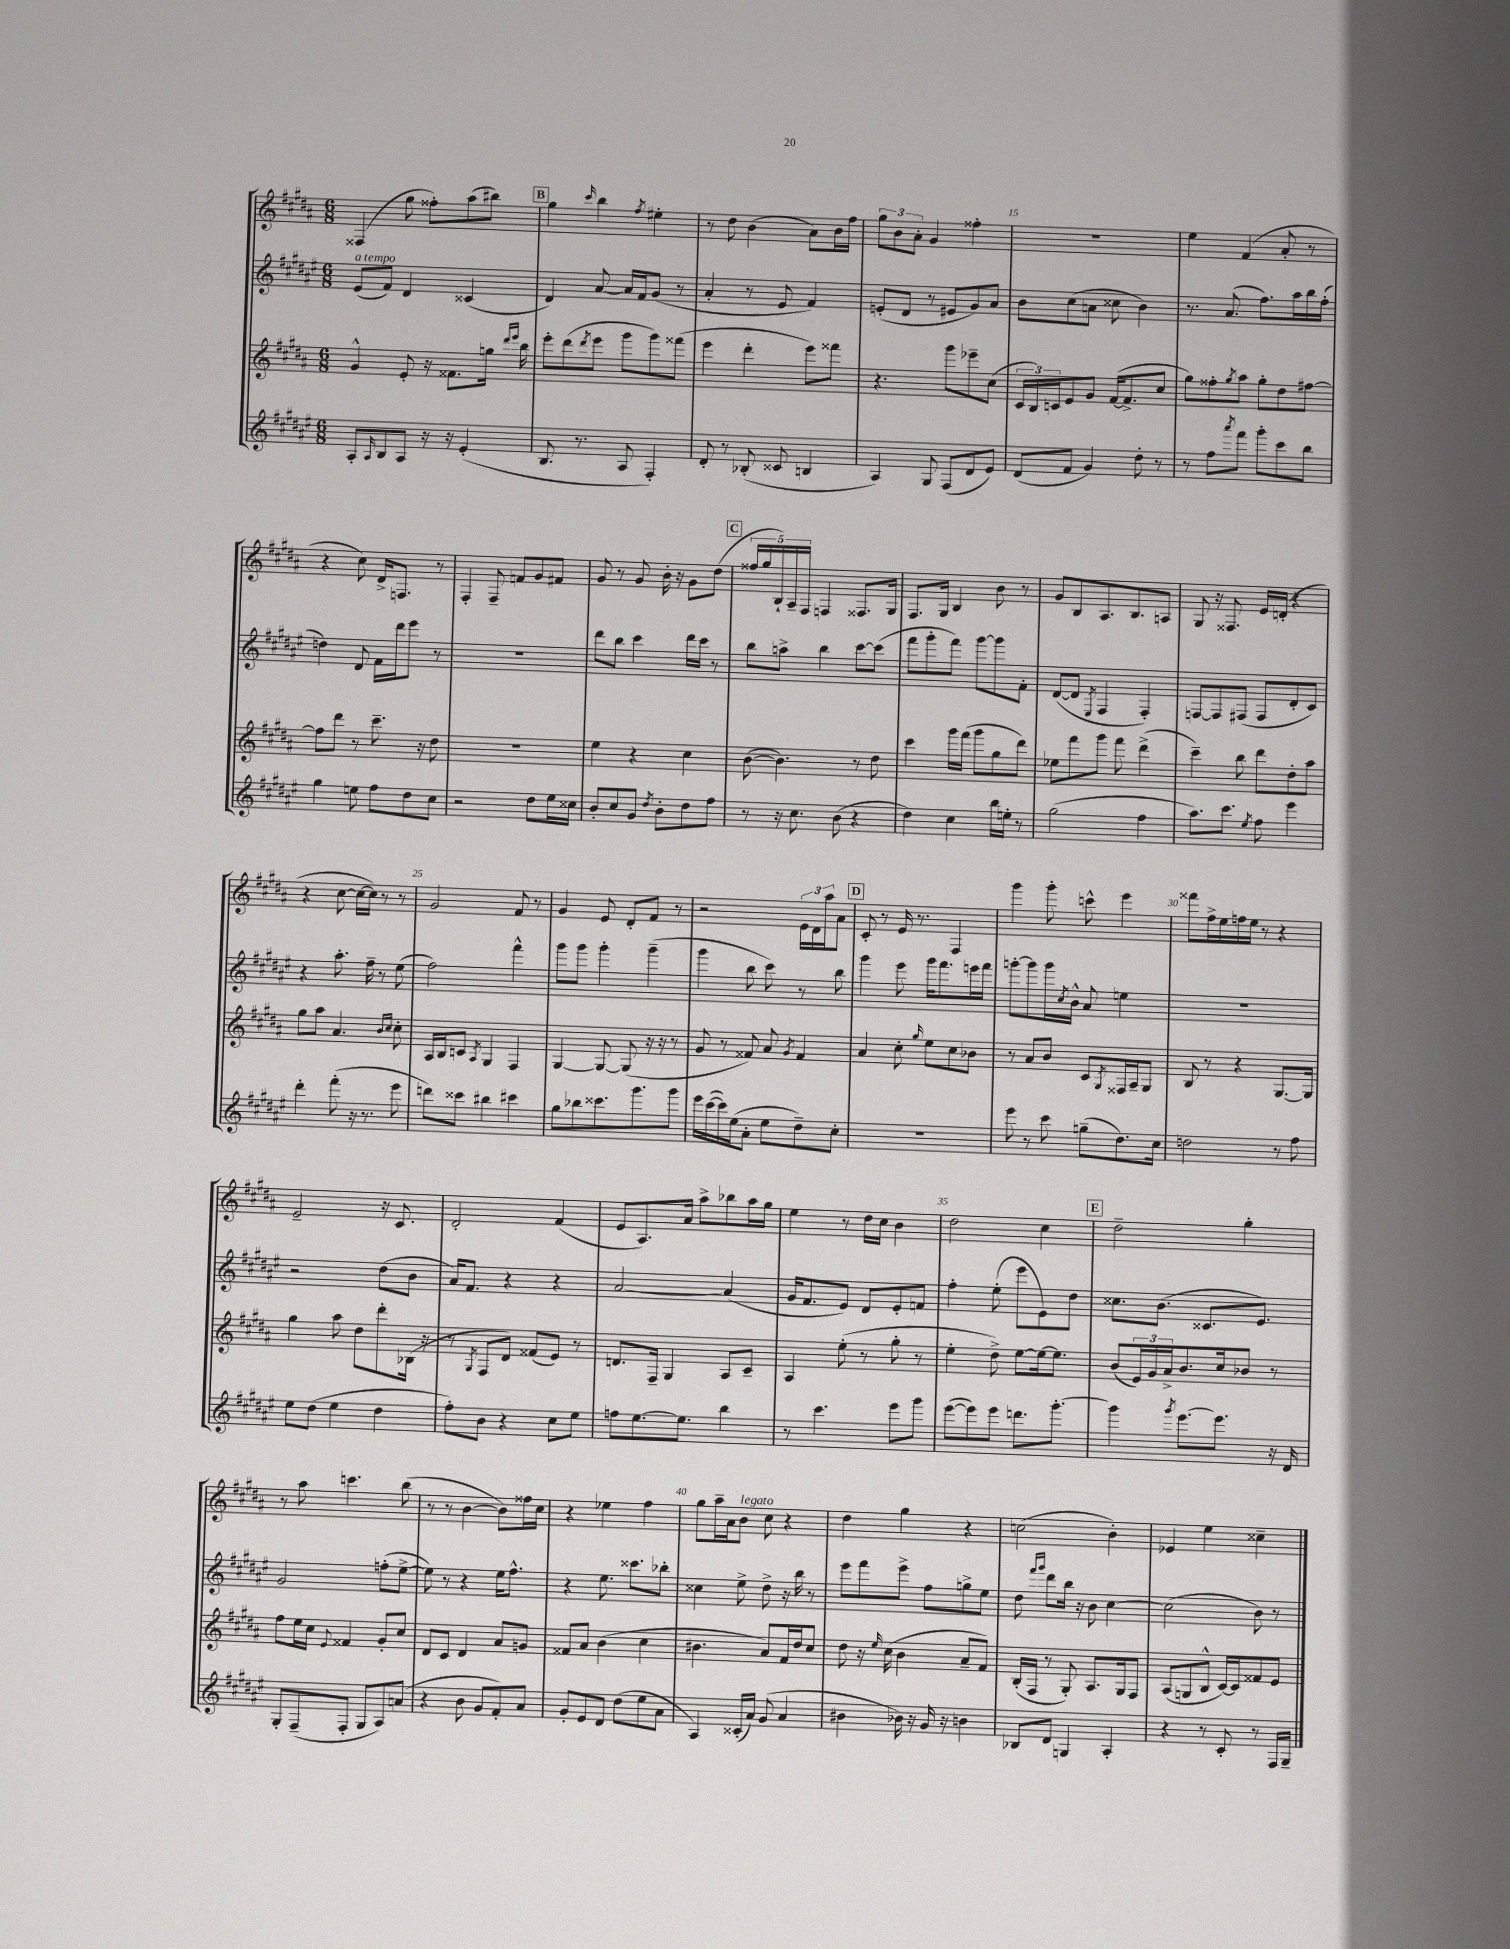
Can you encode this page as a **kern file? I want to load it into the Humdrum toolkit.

**kern	**kern	**kern	**kern
*part4	*part3	*part2	*part1
*staff4	*staff3	*staff2	*staff1
*clefG2	*clefG2	*clefG2	*clefG2
*k[f#c#g#d#a#e#]	*k[f#c#g#d#a#]	*k[f#c#g#d#a#e#]	*k[f#c#g#d#a#]
*M6/8	*M6/8	*M6/8	*M6/8
=11	=11	=11	=11
!	!	!LO:TX:a:i:t=a tempo	!
8A#'/L	4g#^^/	(8e#/L	(4F##X/
16qqA#/	.	.	.
8B/	.	8f#/J)	.
8A#/J	8e'/	4d#/	8gg#\
16r	16r	.	8ff##X'\L)
16r	8.f##X\L	.	.
(4e#'/	.	(4c##X/	(8aa#\
.	16ggn\Jk	.	8bb#X\J)
.	16qqddd#/LL	.	.
.	16qqeee/JJ	.	.
.	16bb\	.	.
!!LO:REH:place=s1:t=B
=12	=12	=12	=12
8.B/	8eee'\L	4d#/)	4gg#\
.	(8ddd#\	.	.
8.r	.	.	.
.	8qddd#/	.	16qqccc#/
.	8eee\J	[8a#/	4bb\
8A#/	8ggg#\L	16a#/LL]	.
.	.	16f#/J	.
.	.	.	8qff#/
4F#'/)	8ggg#\)	(8g#/J	4ee#X'\
.	(8fff##X\J	8r	.
=13	=13	=13	=13
8d#'/	4eee\	4a#'/	8r
8r	.	.	8dd#\
(8B-X'/	4ddd#'\	8r	(4b\
8c##X/	.	8e#/	.
4Bn/	8eee\L)	4f#/)	8a#\L)
.	8fff##X\J	.	16b\L
.	.	.	16ff#\JJ
=14	=14	=14	=14
4A#/)	4.r	(8en'/L	12gg#\L
.	.	.	12b\
.	.	8d#/J	.
.	.	.	12a#'\J
8G#/	.	8r	4g#/
(8F#/L	8ggg#\L	8e#X/L	.
8d#/	8eee-X~\	8g#/)	4ff##X'\
8e#/J)	(8cc#\J	8a#/J	.
=15	=15	=15	=15
(8d#/L	24c#/LL	8b\L	2.r
.	24B/)	.	.
.	24cn/J	.	.
8f#/J	8e/	(8cc#\	.
4g#/)	8g#/J	8an\J	.
.	([16f#/KL	8cc##X\	.
.	8.f#^/]	.	.
8dd#'\	.	4b\)	.
8r	8cc#/J	.	.
=16	=16	=16	=16
8r	8gg#\L)	8.r	4ee\
8ff#\L	8ff##X'\	.	.
.	.	(8.a#/	.
8qaaa#/	8qgg#/	.	.
8fff#\J	8aa#\J	.	(4f#/
8ggg#'\L	8gg#'\L	8.ff#\L)	.
8ccc#\	8dd#\	.	8a#'/
.	.	16aa#\L	.
8bb\J	[8ff#X\J	16bb\	8r
.	.	(16ff#'\JJ	.
!!LO:LB:g=z
=17	=17	=17	=17
4gg#\	8ff#\L]	4ddn\)	4r
.	8ddd#\J	.	.
8een\	8r	8d#/	8cc#\)
8ff#\L	8.ccc#~\	16f#\LL	16d#^/KL
.	.	16ddd#\J	8.Fn/J
8dd#\	.	8eee#\J	.
.	16r	.	.
8cc#\J	8dd#\	8r	8r
=18	=18	=18	=18
2r	2.r	2.r	4F#'/
.	.	.	8F#~/
.	.	.	8fn/L
8dd#\L	.	.	8g#/
16ee#\L	.	.	8f#X/J
16cc##X\JJ	.	.	.
=19	=19	=19	=19
8b'/L	4ee\	8ddd#\L	8g#/
8cc#/	.	8bb\J	8r
8g#/J	4r	4ccc#\	8g#/
8qdd#/	.	.	.
8b'\L	.	.	16b'\
.	.	.	16r
8dd#\	4cc#\	16ddd#\LL	8g#\L
.	.	16ccc#\JJ	.
8ff#\J	.	8r	(8dd#\J
!!LO:REH:place=s1:t=C
=20	=20	=20	=20
8r	([8b\	8bb\L	20ff##X/LL
.	.	.	20gg#/
.	.	.	20B`/)
16r	4.b\])	8aan^\J	.
.	.	.	20A#~/
8.cc#\	.	.	.
.	.	.	20F#/JJ
.	.	4bb\	4Fn/
(8b\	.	.	.
4r	8r	[8ccc#\L	8.F##X/L
.	8dd#\	(8ccc#\J]	.
.	.	.	16G#/Jk
=21	=21	=21	=21
4dd#\)	4ccc#\	8fff#\L	8.F#/L
.	.	8ggg#'\	.
.	.	.	16G#/Jk
4cc#\	16ggg#\LL	8fff#\J)	4B/
.	(16fff#\JJ	.	.
.	8ggg#\L	[8ggg#\L	.
16bb\LL	8gg#\	8ggg#\]	8b\
16een'\JJ	.	.	.
8r	8ddd#\J)	8f#'\J	8r
=22	=22	=22	=22
(2gg#\	8ee-X\L	([8d#/L	8g#/L
.	8fff#\	8d#/J]	8B/
.	.	8qE#/	.
.	8ggg#\J	4F#/	8.A#/
.	8fff#\	.	.
.	.	.	8.B/
4ff#\	(4ddd#^\	4F#'/)	.
.	.	.	8An/J
=23	=23	=23	=23
8.aa#\L)	4ccc#~\)	[8Fn/L	8G#/
.	.	8F/]	16r
8.ccc#\J	.	.	8.F##X/
.	8bb\	(8F#X/J	.
8qee#/	.	.	.
8ff#\	8ddd#\L	8F#/L	16e/LL
.	.	.	(16dn'/JJ
4eee#\	8dd#'\	8d#'/	4r
.	8aa#\J	8c#/J)	.
!!LO:LB:g=z
=24	=24	=24	=24
4ddd#'\	8gg#\L	4r	4r
.	8aa#\J	.	.
(8fff#'\	4.a#/	8.aa#'\	[8cc#\
16r	.	.	16cc#\LL_
8.r	.	16ff#~\	16cc#\JJ])
.	.	8r	8r
.	16qqb/LL	.	.
.	16qqcc#/JJ	.	.
8eee#\	8cc#'\	(8ee#\	8r
=25	=25	=25	=25
8dddn\L)	16A#/LL	2ff#\)	2g#/
.	16B/J	.	.
8ccc##X\J	8cn/J	.	.
.	8qA#/	.	.
4bb#X\	4G#/	.	.
4ccc#X\	4F#/	4fff#^^\	8f#/
.	.	.	8r
=26	=26	=26	=26
8gg#\L	[4G#/	8ggg#\L	4g#/
8bb-X\	.	8ggg#\J	.
8.ccc##X\	8G#/_	4ggg#'\	8e/
.	(8G#/]	.	8d#'/L
8.ggg#\	.	.	.
.	16r	(4ggg#~\	8f#/J
.	16r	.	.
8ggg#\J	8r	.	8r
=27	=27	=27	=27
16eee#\LL	8g#/	4ggg#\	2r
([16ccc#\	.	.	.
16ccc#\])	8r	.	.
(16ee#\J	.	.	.
8a#'\J	8f##X/)	8bb\	.
8ee#\L	8a#/	8ccc#\)	.
.	8qg#/	.	.
8dd#~\)	4f##/	8r	24e\LL
.	.	.	24d#\
.	.	.	24aa#\J
8cc#'\J	.	8bb\	8a#\J
!!LO:REH:place=s1:t=D
=28	=28	=28	=28
2.r	4a#/	4ggg#\	8c#'/
.	.	.	8r
.	8cc#'\	8eee#\	16e/
.	.	.	8.r
.	16qqgg#/	.	.
.	8ee\L	16ggg#\KL	.
.	.	8.fff#\	.
.	8cc#\	.	4F#/
.	8b-X\J	16eeen\L	.
.	.	16fff#\JJ	.
=29	=29	=29	=29
8eee#\	8r	[8gggn'\L	4ggg#\
8r	8a#/L	8ggg\]	.
8ccc#\	8b/J	16ggg\L	8ggg#'\
.	.	8qcc#/	.
.	.	16b^^\JJ	.
(8ggn~\L	8c#/L	8a#/	8cccn^^\
.	8qG#/	.	.
8.dd#\)	16F##X/L	4een\	4eee\
.	16A#~/J	.	.
.	8G#/J	.	.
16cc#\Jk	.	.	.
=30	=30	=30	=30
2ddn\	8B/	2.r	8fff##X\L
.	8r	.	16ff#^\L
.	.	.	16ee\
.	4r	.	16ffn\
.	.	.	16ee\JJ
.	.	.	8r
8r	[8.G#/L	.	4r
8ff#\	.	.	.
.	16G#/Jk]	.	.
!!LO:LB:g=z
=31	=31	=31	=31
8ee#\L	4gg#\	2r	2e~/
(8dd#\J	.	.	.
4ee#\	8aa#\	.	.
.	8dd#\L	.	.
4dd#\	8ddd#'\	(8dd#\L	16r
.	.	.	8.c#/
.	(16B-X\Jk	8b\J	.
.	16r	.	.
=32	=32	=32	=32
8ff#'\L)	8r	16a#/KL)	2d#'/
.	.	8.f#/J	.
.	8qG#/	.	.
8b\J	8F#/L	.	.
4r	8d#/J)	4r	.
.	(8f##X/L	.	.
8cc#\L	8e/J)	4r	(4f#/
8ee#\J	8r	.	.
=33	=33	=33	=33
8ffn\L	8.dn/L	[2a#/	8e/L
[8.ee#\	.	.	8.A#/)
.	16F#~/Jk	.	.
.	4G#/	.	.
8.ee#\J]	.	.	16a#/Jk
.	.	.	8aa#^\L
4bb\	8A#/L	(4a#/]	8bb-X\
.	8c#~/J	.	16aa#\L
.	.	.	16gg#\JJ
=34	=34	=34	=34
8r	4A#/	16g#/KL	4ee\
.	.	8.f#/	.
4.ccc#\	.	.	.
.	(8ee'\	8e#/J)	8r
.	8r	8d#/L	16dd#\LL
.	.	.	16cc#\JJ
8eee#\L	8gg#'\	8e#'/	4b\
8ggg#\J	8r	8fn/J	.
=35	=35	=35	=35
([8eee#\L	4ee'\	4ff#'\	2dd#\
8eee#\])	.	.	.
8eee#\J	8dd#^\)	(8ee#'\	.
8.dddn\L	[8ee\L	8eee#\L	.
.	16ee\k_	8e#\)	4cc#\
[8.ggg#'\J	8.ee\J]	.	.
.	.	8dd#\J	.
!!LO:REH:place=s1:t=E
=36	=36	=36	=36
4ggg#\]	(8b/L	8.cc##X\L	2dd#~\
.	24e/L)	.	.
.	24g#/	.	.
.	.	(8.b\J	.
.	24a#^/J	.	.
8qggg#/	.	.	.
[8.eee#\L	8.b/	.	.
.	.	8.c##X/L	.
8.eee#\J]	16cc#/k	.	.
.	8b-X/J	.	4gg#'\
.	.	8.e#/J)	.
16r	8r	.	.
16d#/	.	.	.
!!LO:LB:g=z
=37	=37	=37	=37
8G#'/L	8ff#\L	2g#/	8r
(8F#~/	16ee\L	.	8aa#\
.	16cc#\JJ	.	.
.	8qqe/	.	.
8F#'/J	4f##X/	.	4.cccn\
8G#/L	.	.	.
8A#/)	8g#'/L	(8ffn'\L	.
(8an/J	8cc#/J	[8ee#^\J	(8bb\
=38	=38	=38	=38
4r	8d#/L	8ee#\])	8r
.	8c#/J	8r	8r
8b\	4d#/	4r	[4b\
8g#/L	.	.	.
8f#'/)	8a#/L	16ee#\KL	8b\L])
.	.	8.ff#^^\J	.
8a#/J	8gn/J	.	16ff##X\L
.	.	.	16cc#\JJ
=39	=39	=39	=39
8g#'/L	8f##X/L	4r	4r
8e#/	8a#/J	.	.
8d#/J	(4b\	8.ee#\	4ee-X\
(8dd#\L	.	.	.
.	.	8.ccc##X\L	.
8ee#\	4cc#\	.	4ff#\
8a#\J	.	8bb-X'\J	.
=40	=40	=40	=40
4A#/)	4.b#X\	4cc##X\	8gg#\L
.	.	.	16aa#~\L
.	.	.	16a#\J
!	!	!	!LO:TX:a:i:t=legato
(16c##X'/LL	.	8ee#^\	8b\J
16a#/JJ)	.	.	.
(8g#/	8a#/L)	8dd#^\	8cc#\
4a#/	16f#/L	16r	4r
.	16dd#/J	16bb\	.
.	8cc#/J	8r	.
=41	=41	=41	=41
4b#X\	8dd#\	8eee#\L	4dd#\
.	16r	8fff#\	.
.	16qqee/	.	.
.	(16cc#\	.	.
16b-X\)	4b\	8eee#^\J	4gg#\
16r	.	.	.
16g#/	.	8ff#\L	.
16r	.	.	.
4bn\	8a#~/L	8ggn^\	4r
.	8f#/J)	8ee#\J	.
=42	=42	=42	=42
8B-X/L	(16B'/LL	8dd#\	(2ccn\
.	16F#/JJ	.	.
.	.	16qqfff#/LL	.
.	.	16qqggg#/JJ	.
8d#/J	8r	8ddd#\L	.
4Gn/	8G#'/)	16bb\Jk	.
.	.	16r	.
.	8.A#/L	8b\	.
4A#'/	.	[4cc#\	4b'\)
.	16G#/k	.	.
.	8F#/J	.	.
=43	=43	=43	=43
4r	(8A#/L	(2cc#\]	4e-X/
.	8Gn/	.	.
8r	8B^^/J	.	4ee\
8c#'/	[16c#/LL)	.	.
.	16c#/J]	.	.
8r	8f##X/	8b\)	4cc##X~\
16F#/LL	8e/J	8r	.
16G#~/JJ	.	.	.
==	==	==	==
*-	*-	*-	*-
